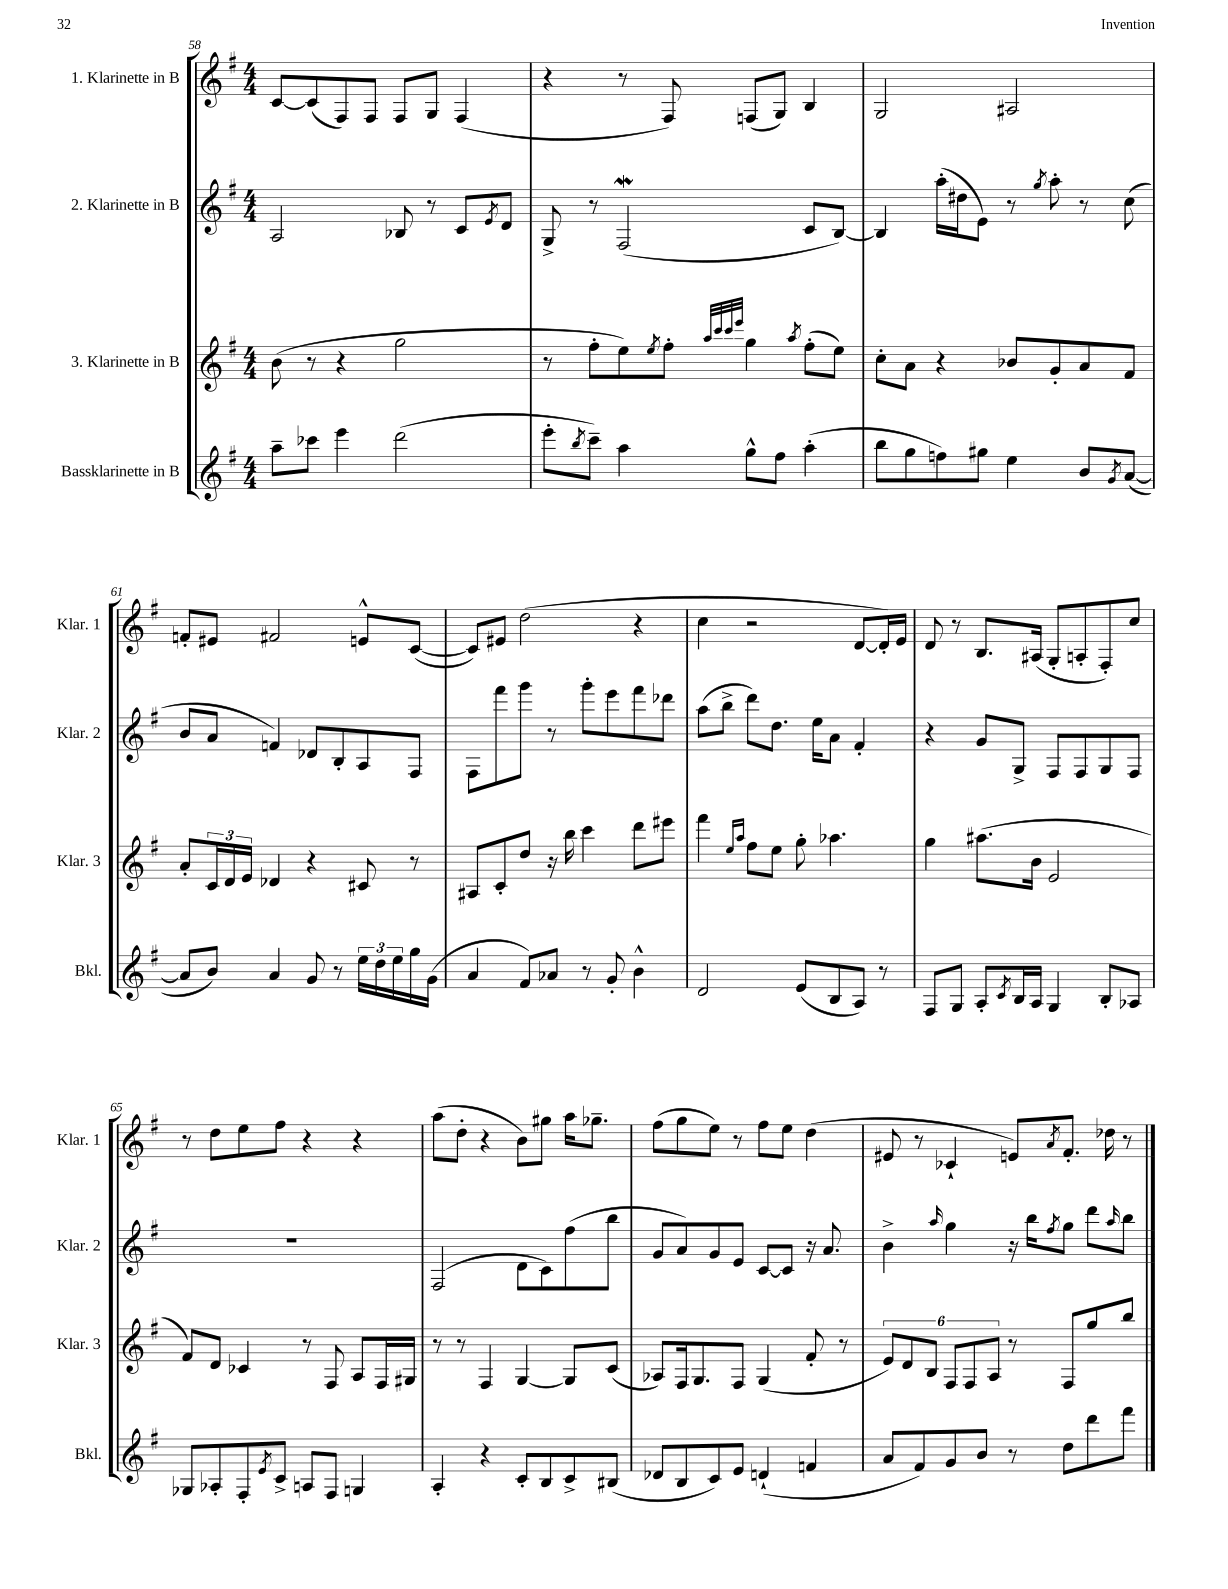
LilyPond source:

<<
\new StaffGroup <<
\new Staff = "s0" \with { instrumentName = "1. Klarinette in B" shortInstrumentName = "Klar. 1" } {
    \clef treble \key g \major \numericTimeSignature \time 4/4
    c'8~ c'8( fis8) fis8 fis8 g8 fis4( |
    r4 r8 fis8) f8( g8) b4 |
    g2 ais2 |
    f'8-. eis'8 fis'2 e'8-^ c'8~( |
    c'8) eis'8 d''2( r4 |
    c''4 r2 d'8~ d'16-.) e'16 |
    d'8 r8 b8. ais16( g8-. a8-. fis8-.) c''8 |
    r8 d''8 e''8 fis''8 r4 r4 |
    a''8( d''8-. r4 b'8) gis''8 a''16 ges''8.-- |
    fis''8( g''8 e''8) r8 fis''8 e''8 d''4( |
    eis'8 r8 ces'4-! e'8) \acciaccatura { a'8 } fis'8.-. des''16 r8 \bar "|." |
}
\new Staff = "s1" \with { instrumentName = "2. Klarinette in B" shortInstrumentName = "Klar. 2" } {
    \clef treble \key g \major \numericTimeSignature \time 4/4
    a2 bes8 r8 c'8 \acciaccatura { e'8 } d'8 |
    g8-> r8 fis2\mordent( c'8 b8~) |
    b4 a''16-.( dis''16 e'8) r8 \acciaccatura { g''8 } a''8-. r8 c''8( |
    b'8 a'8 f'4) des'8 b8-. a8 fis8 |
    fis8 fis'''8 g'''8 r8 g'''8-. e'''8 fis'''8 des'''8 |
    a''8( b''8-> d'''8) d''8. e''16 a'8 fis'4-. |
    r4 g'8 g8-> fis8 fis8 g8 fis8 |
    R1 |
    fis2( d'8 c'8) fis''8( b''8 |
    g'8 a'8) g'8 e'8 c'8~ c'8 r16 a'8. |
    b'4-> \grace { a''16 } g''4 r16 b''16 \acciaccatura { fis''8 } g''8 d'''8 \grace { a''16 } b''8 \bar "|." |
}
\new Staff = "s2" \with { instrumentName = "3. Klarinette in B" shortInstrumentName = "Klar. 3" } {
    \clef treble \key g \major \numericTimeSignature \time 4/4
    b'8( r8 r4 g''2 |
    r8 fis''8-. e''8) \acciaccatura { e''8 } fis''8-. \grace { a''32 c'''32 c'''32 e'''32 } g''4 \acciaccatura { a''8 } fis''8-.( e''8) |
    c''8-. a'8 r4 bes'8 g'8-. a'8 fis'8 |
    a'8-. \tuplet 3/2 { c'16 d'16 e'16 } des'4 r4 cis'8 r8 |
    ais8 c'8-. d''8 r16 b''16 c'''4 d'''8 eis'''8 |
    fis'''4 \grace { e''16 a''16 } fis''8 e''8 g''8-. aes''4. |
    g''4 ais''8.( b'16 e'2 |
    fis'8) d'8 ces'4 r8 fis8 a8 fis16 gis16 |
    r8 r8 fis4 g4~ g8 c'8( |
    aes8) fis16 g8. fis8 g4( fis'8-. r8 |
    \tuplet 6/4 { e'8) d'8 b8 fis8 fis8 a8 } r8 fis8 g''8 b''8 \bar "|." |
}
\new Staff = "s3" \with { instrumentName = "Bassklarinette in B" shortInstrumentName = "Bkl." } {
    \clef treble \key g \major \numericTimeSignature \time 4/4
    a''8-- ces'''8 e'''4 d'''2( |
    e'''8-. \acciaccatura { b''8 } c'''8--) a''4 g''8-^ fis''8 a''4-.( |
    b''8 g''8 f''8) gis''8 e''4 b'8 \acciaccatura { g'8 } a'8~( |
    a'8 b'8) a'4 g'8 r8 \tuplet 3/2 { e''16 d''16 e''16 } g''16 g'16( |
    a'4 fis'8) aes'8 r8 g'8-. b'4-^ |
    d'2 e'8( b8 a8) r8 |
    fis8 g8 a8-. \acciaccatura { c'8 } b16 a16 g4 b8-. aes8 |
    ges8 aes8-. fis8-. \acciaccatura { e'8 } c'8-> a8 fis8 g4 |
    a4-. r4 c'8-. b8 c'8-> bis8( |
    des'8 b8 c'8) e'8 d'4-!( f'4 |
    a'8 fis'8) g'8 b'8 r8 d''8 d'''8 fis'''8 \bar "|." |
}
>>
>>
\layout { \context { \Score currentBarNumber = #58 } }
